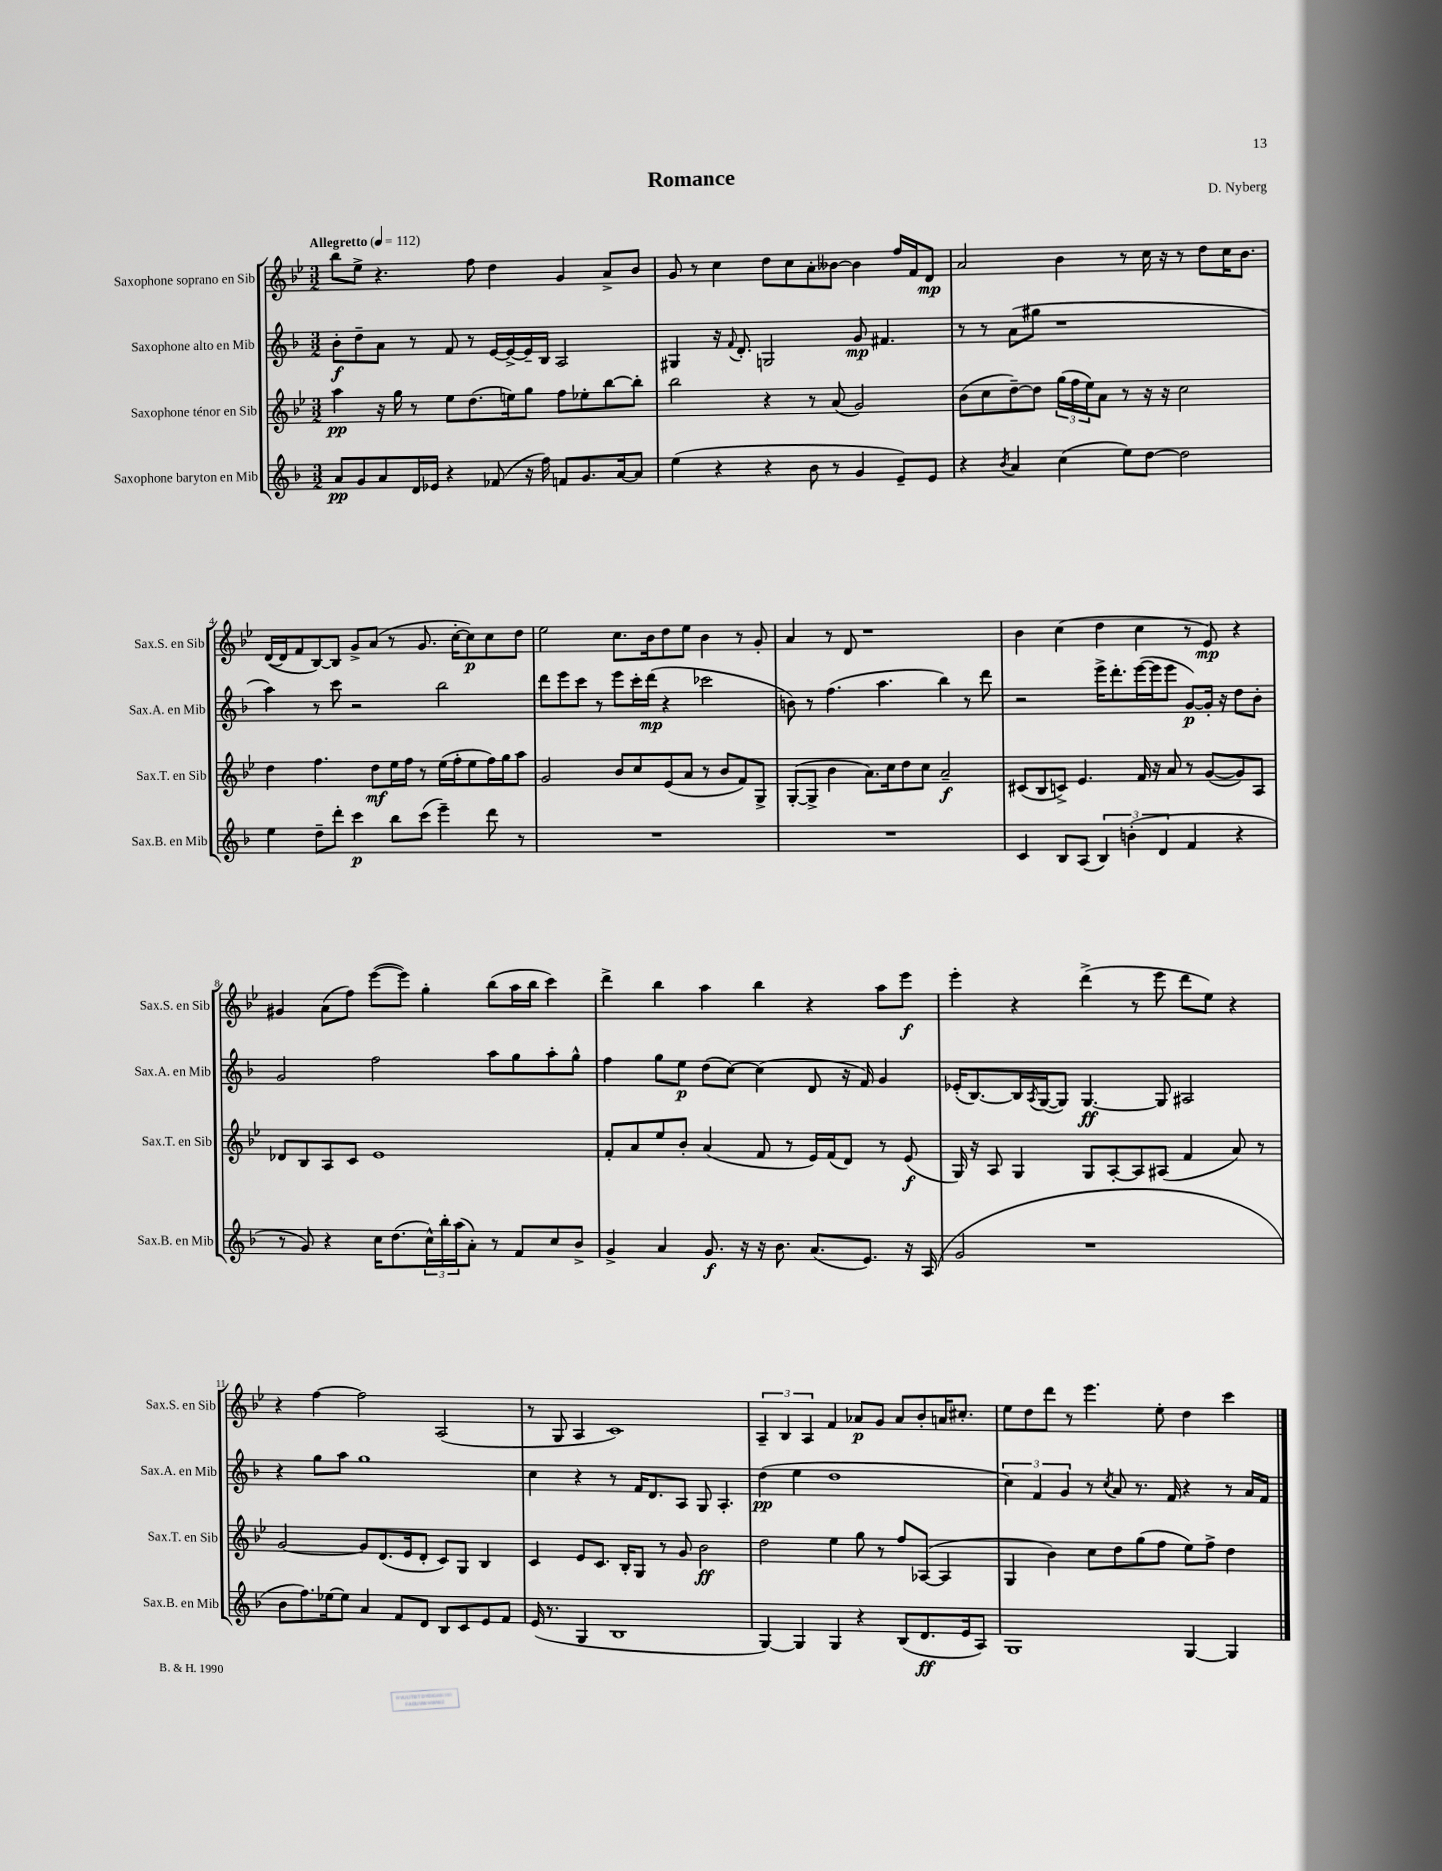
\header { title = "Romance" composer = "D. Nyberg" }
<<
\new StaffGroup <<
\new Staff = "s0" \with { instrumentName = "Saxophone soprano en Sib" shortInstrumentName = "Sax.S. en Sib" } {
    \clef treble \key bes \major \numericTimeSignature \time 3/2 \tempo "Allegretto" 4 = 112
    bes''8 ees''8-> r4. f''8 d''4 g'4 a'8-> bes'8 |
    g'8 r8 c''4 d''8 c''8 a'8-. beses'8~ beses'4 f''16 f'16 d'8\mp |
    a'2 bes'4 r8 c''16 r16 r8 d''8 c''16 bes'8. |
    d'16~( d'16 f'8 bes8~) bes8 g'8-> a'8( r8 g'8. c''16~-. c''8\p) c''8 d''8 |
    ees''2 c''8. bes'16 d''8 ees''8 bes'4 r8 g'8-. |
    a'4 r8 d'8 r1 |
    bes'4 c''4( d''4 c''4 r8 ees'8\mp) r4 |
    gis'4 a'8( f''8) ees'''8~( ees'''8) g''4-. bes''8( a''16 bes''16 c'''4) |
    d'''4-> bes''4 a''4 bes''4 r4 a''8 ees'''8\f |
    ees'''4-. r4 d'''4->( r8 ees'''8 d'''8 ees''8) r4 |
    r4 f''4~ f''2 a2( |
    r8 g8 a4 c'1) |
    \tuplet 3/2 { a4-- bes4 a4 } f'4 aes'8\p g'8 aes'8 bes'8-. a'16 cis''8.-. |
    ees''8 d''8 d'''8 r8 ees'''4. ees''8-. d''4 c'''4 \bar "|." |
}
\new Staff = "s1" \with { instrumentName = "Saxophone alto en Mib" shortInstrumentName = "Sax.A. en Mib" } {
    \clef treble \key f \major \numericTimeSignature \time 3/2
    bes'8-.\f d''8-- a'8 r8 f'8 r8 e'16~ e'16~-> e'16-- bes16 a2 |
    gis4 r16 \appoggiatura { f'8 } d'8.-. g2 g'8\mp fis'4. |
    r8 r8 a'8( gis''8 r1 |
    a''4) r8 c'''8 r2 bes''2 |
    d'''8 e'''8 c'''8 r8 e'''8 c'''16-. d'''16\mp( r4 ces'''2 |
    b'8) r8 f''4.( a''4. bes''4) r8 d'''8 |
    r2 e'''16-> d'''8.-. e'''16~( e'''16 e'''8 g'8~\p) g'16-. r16 d''8 bes'8-. |
    g'2 f''2 a''8 g''8 a''8-. g''8-^ |
    f''4 g''8 e''8\p d''8( c''8~) c''4( d'8 r16 f'16) g'4 |
    ees'16-.( bes8.~) bes16 \acciaccatura { a8 } g16~( g8) g4.~\ff g8 ais2 |
    r4 g''8 a''8 g''1 |
    c''4 r4 r8 f'16 d'8. a8 g8 a4.-. |
    d''4\pp( e''4 d''1 |
    \tuplet 3/2 { c''4) f'4 g'4 } r8 \acciaccatura { c''8 } a'8 r8. f'16 r4 r8 a'16 f'16 \bar "|." |
}
\new Staff = "s2" \with { instrumentName = "Saxophone ténor en Sib" shortInstrumentName = "Sax.T. en Sib" } {
    \clef treble \key bes \major \numericTimeSignature \time 3/2
    a''4\pp r16 g''16 r8 ees''8 d''8.( e''16) g''8 f''8 ees''8-. bes''8~ bes''8-. |
    bes''2 r4 r8 a'8( g'2) |
    bes'8( c''8 d''8~--) d''8 \tuplet 3/2 { g''16( f''16 ees''16) } a'8 r8 r16 r16 c''2 |
    d''4 f''4. d''8\mf ees''16 f''16 r8 ees''16( f''16-. ees''8 f''16) g''16 a''8 |
    g'2 bes'8 c''8 ees'8( a'8 r8 bes'8 f'8) g8-> |
    g8~-.( g8-> bes'4 a'8.) c''16 d''8 c''8 a'2--\f |
    cis'8( bes8 c'8->) ees'4. f'16 r16 a'8 r8 g'8~( g'8) a8 |
    des'8 bes8 a8 c'8 ees'1 |
    f'8-. a'8 ees''8 bes'8-. a'4( f'8 r8 ees'16) f'16( d'8) r8 ees'8\f( |
    g16) r16 a8 g4 g8 a8~-. a8 ais8( f'4 a'8) r8 |
    g'2~ g'8 d'8.( ees'16 d'8-. c'8) g8 bes4 |
    c'4 ees'8 c'8. bes16-. g8 r8 g'8 bes'2\ff |
    d''2 ees''4 g''8 r8 f''8 aes8~( aes4 |
    g4 bes'4) c''8 d''8 g''8( f''8 ees''8) f''8-> d''4 \bar "|." |
}
\new Staff = "s3" \with { instrumentName = "Saxophone baryton en Mib" shortInstrumentName = "Sax.B. en Mib" } {
    \clef treble \key f \major \numericTimeSignature \time 3/2
    a'8\pp g'8 a'8 d'16 ees'16 r4 fes'8( r16 f''16) f'8 g'8. a'16~ a'8 |
    e''4( r4 r4 bes'8 r8 g'4 e'8--) e'8 |
    r4 \acciaccatura { bes'8 } a'4 c''4( e''8) d''8~ d''2 |
    e''4 d''8-- d'''8-. c'''4\p bes''8 c'''8( e'''4--) d'''8 r8 |
    R1. |
    R1. |
    c'4 bes8 a8( \tuplet 3/2 { bes4) b'4-.( d'4 } f'4 r4 |
    r8 g'8) r4 c''16 d''8.( \tuplet 3/2 { c''16-^) bes''16-. a''16( } a'8-.) r8 f'8 c''8 bes'8-> |
    g'4-> a'4 g'8.\f r16 r16 bes'8. a'8.( e'8.) r16 a16( |
    g'2 r1 |
    bes'8 f''8.) ees''16~ ees''8 a'4 f'8 d'8 bes8 c'8 e'8 f'8 |
    e'16( r8. g4 bes1 |
    g4~) g4 g4 r4 bes8( d'8.\ff e'16 a8) |
    g1 g4~ g4 \bar "|." |
}
>>
>>
